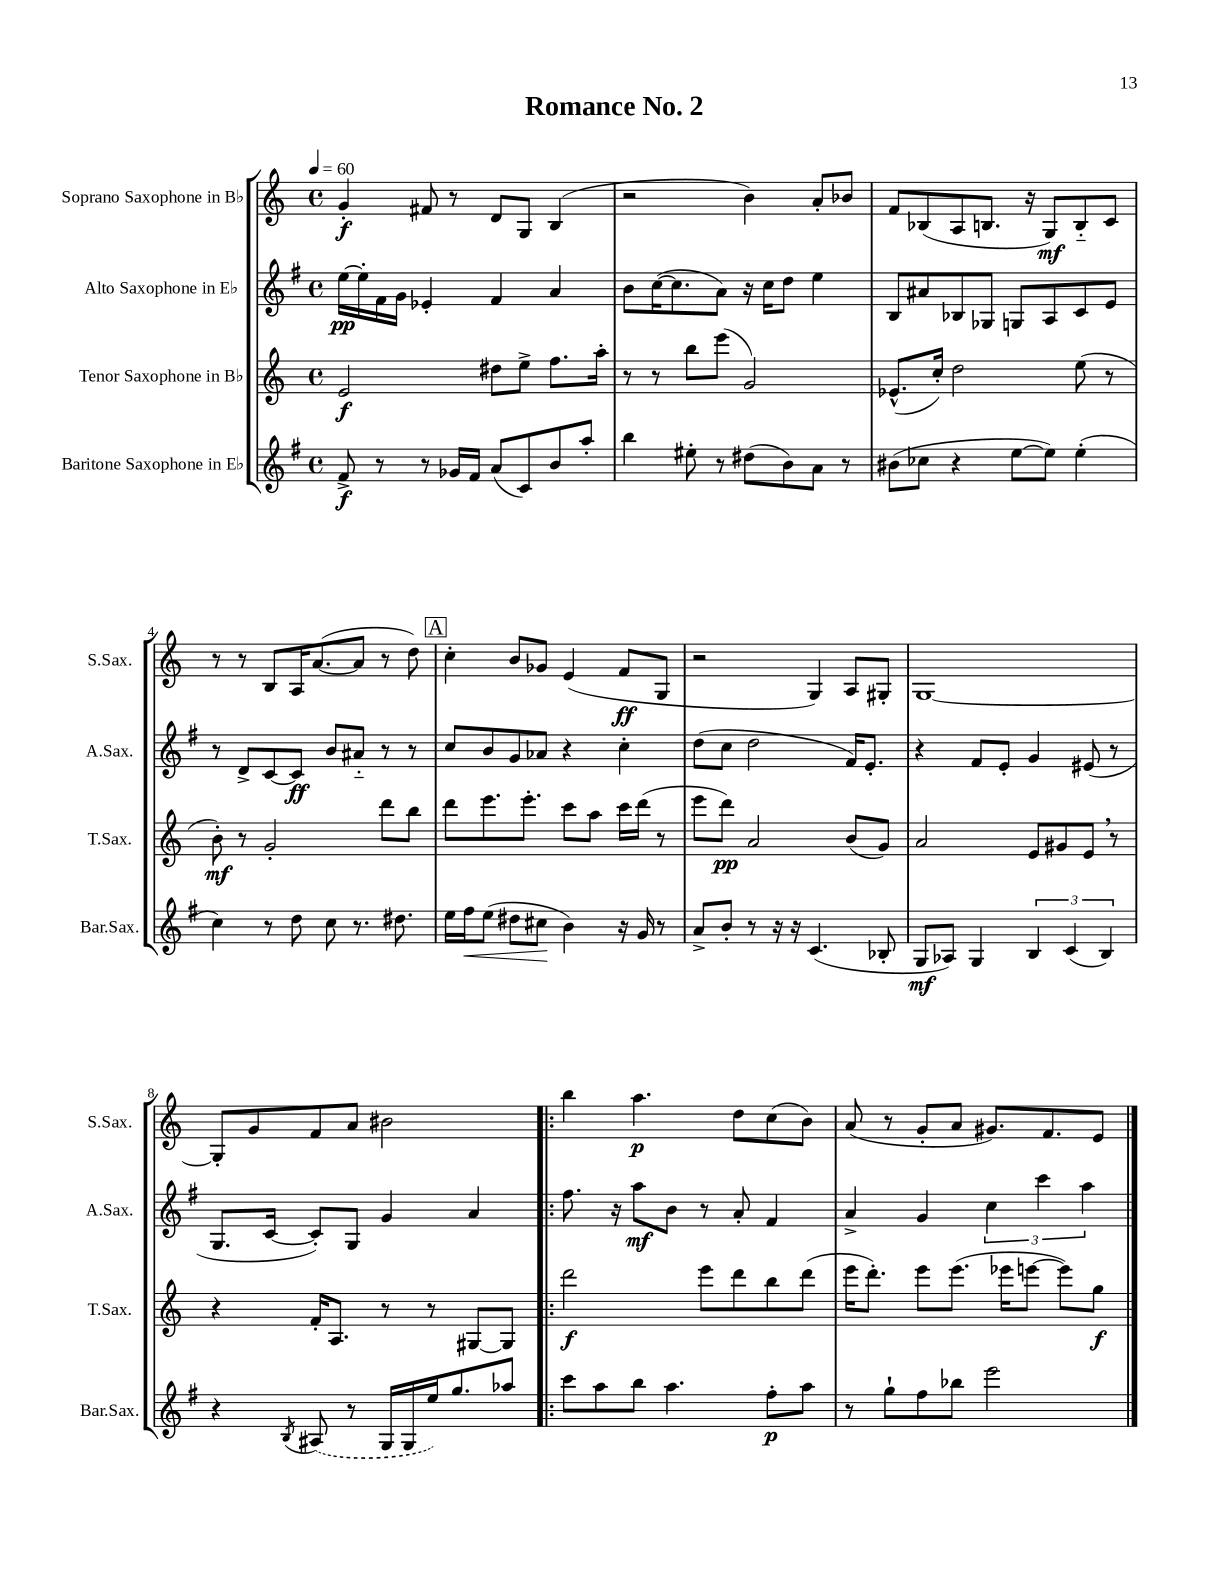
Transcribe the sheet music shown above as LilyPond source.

\header { title = "Romance No. 2" }
<<
\new StaffGroup <<
\new Staff = "s0" \with { instrumentName = "Soprano Saxophone in Bb" shortInstrumentName = "S.Sax." } {
    \clef treble \key c \major \defaultTimeSignature \time 4/4 \tempo 4 = 60
    g'4-.\f fis'8 r8 d'8 g8 b4( |
    r2 b'4) a'8-. bes'8 |
    f'8 bes8( a8 b8. r16 g8\mf) b8-_ c'8 |
    r8 r8 b8 a16 a'8.~( a'8 r8 d''8) |
    \mark \markup { \box "A" } c''4-. b'8 ges'8 e'4( f'8\ff g8 |
    r2 g4) a8 gis8-. |
    g1~ |
    g8-. g'8 f'8 a'8 bis'2 |
    \bar ".|:" b''4 a''4.\p d''8 c''8( b'8) |
    a'8( r8 g'8-. a'8 gis'8.) f'8. e'8 \bar "|." |
}
\new Staff = "s1" \with { instrumentName = "Alto Saxophone in Eb" shortInstrumentName = "A.Sax." } {
    \clef treble \key g \major \defaultTimeSignature \time 4/4
    e''16~\pp e''16-. fis'16 g'16 ees'4-. fis'4 a'4 |
    b'8 c''16~( c''8. a'8) r16 c''16 d''8 e''4 |
    b8 ais'8 bes8 ges8 g8 a8 c'8 e'8 |
    r8 d'8-> c'8~ c'8\ff b'8 ais'8-_ r8 r8 |
    \mark \markup { \box "A" } c''8 b'8 g'8 aes'8 r4 c''4-. |
    d''8( c''8 d''2 fis'16) e'8.-. |
    r4 fis'8 e'8-. g'4 eis'8( r8 |
    g8. c'16~ c'8-.) g8 g'4 a'4 |
    \bar ".|:" fis''8. r16 a''8\mf b'8 r8 a'8-. fis'4 |
    a'4-> g'4 \tuplet 3/2 { c''4 c'''4 a''4 } \bar "|." |
}
\new Staff = "s2" \with { instrumentName = "Tenor Saxophone in Bb" shortInstrumentName = "T.Sax." } {
    \clef treble \key c \major \defaultTimeSignature \time 4/4
    e'2\f dis''8 e''8-> f''8. a''16-. |
    r8 r8 b''8 e'''8( g'2) |
    ees'8.-^( c''16-.) d''2 e''8( r8 |
    b'8-.\mf) r8 g'2-. d'''8 b''8 |
    \mark \markup { \box "A" } d'''8 e'''8. e'''8.-. c'''8 a''8 c'''16 d'''16( r8 |
    e'''8 d'''8\pp) a'2 b'8( g'8) |
    a'2 e'8 gis'8 e'8 \breathe r8 |
    r4 f'16-. a8. r8 r8 gis8~ gis8 |
    \bar ".|:" d'''2\f e'''8 d'''8 b''8 d'''8( |
    e'''16 d'''8.-.) e'''8 e'''8.( ees'''16 e'''8~ e'''8) g''8\f \bar "|." |
}
\new Staff = "s3" \with { instrumentName = "Baritone Saxophone in Eb" shortInstrumentName = "Bar.Sax." } {
    \clef treble \key g \major \defaultTimeSignature \time 4/4
    fis'8->\f r8 r8 ges'16 fis'16 a'8( c'8) b'8 a''8-. |
    b''4 eis''8-. r8 dis''8( b'8) a'8 r8 |
    bis'8( ces''8 r4 e''8~ e''8) e''4-.( |
    c''4) r8 d''8 c''8 r8. dis''8. |
    \mark \markup { \box "A" } e''16 fis''16\< e''8( dis''8 cis''8\! b'4) r16 g'16 r8 |
    a'8-> b'8-. r8 r16 r16 c'4.( bes8-. |
    g8\mf aes8) g4 \tuplet 3/2 { b4 c'4( b4) } |
    r4 \acciaccatura { b8 } \once \slurDashed ais8( r8 g16 g16 e''16) g''8. aes''8 |
    \bar ".|:" c'''8 a''8 b''8 a''4. fis''8-.\p a''8 |
    r8 g''8-! fis''8 bes''8 e'''2 \bar "|." |
}
>>
>>
